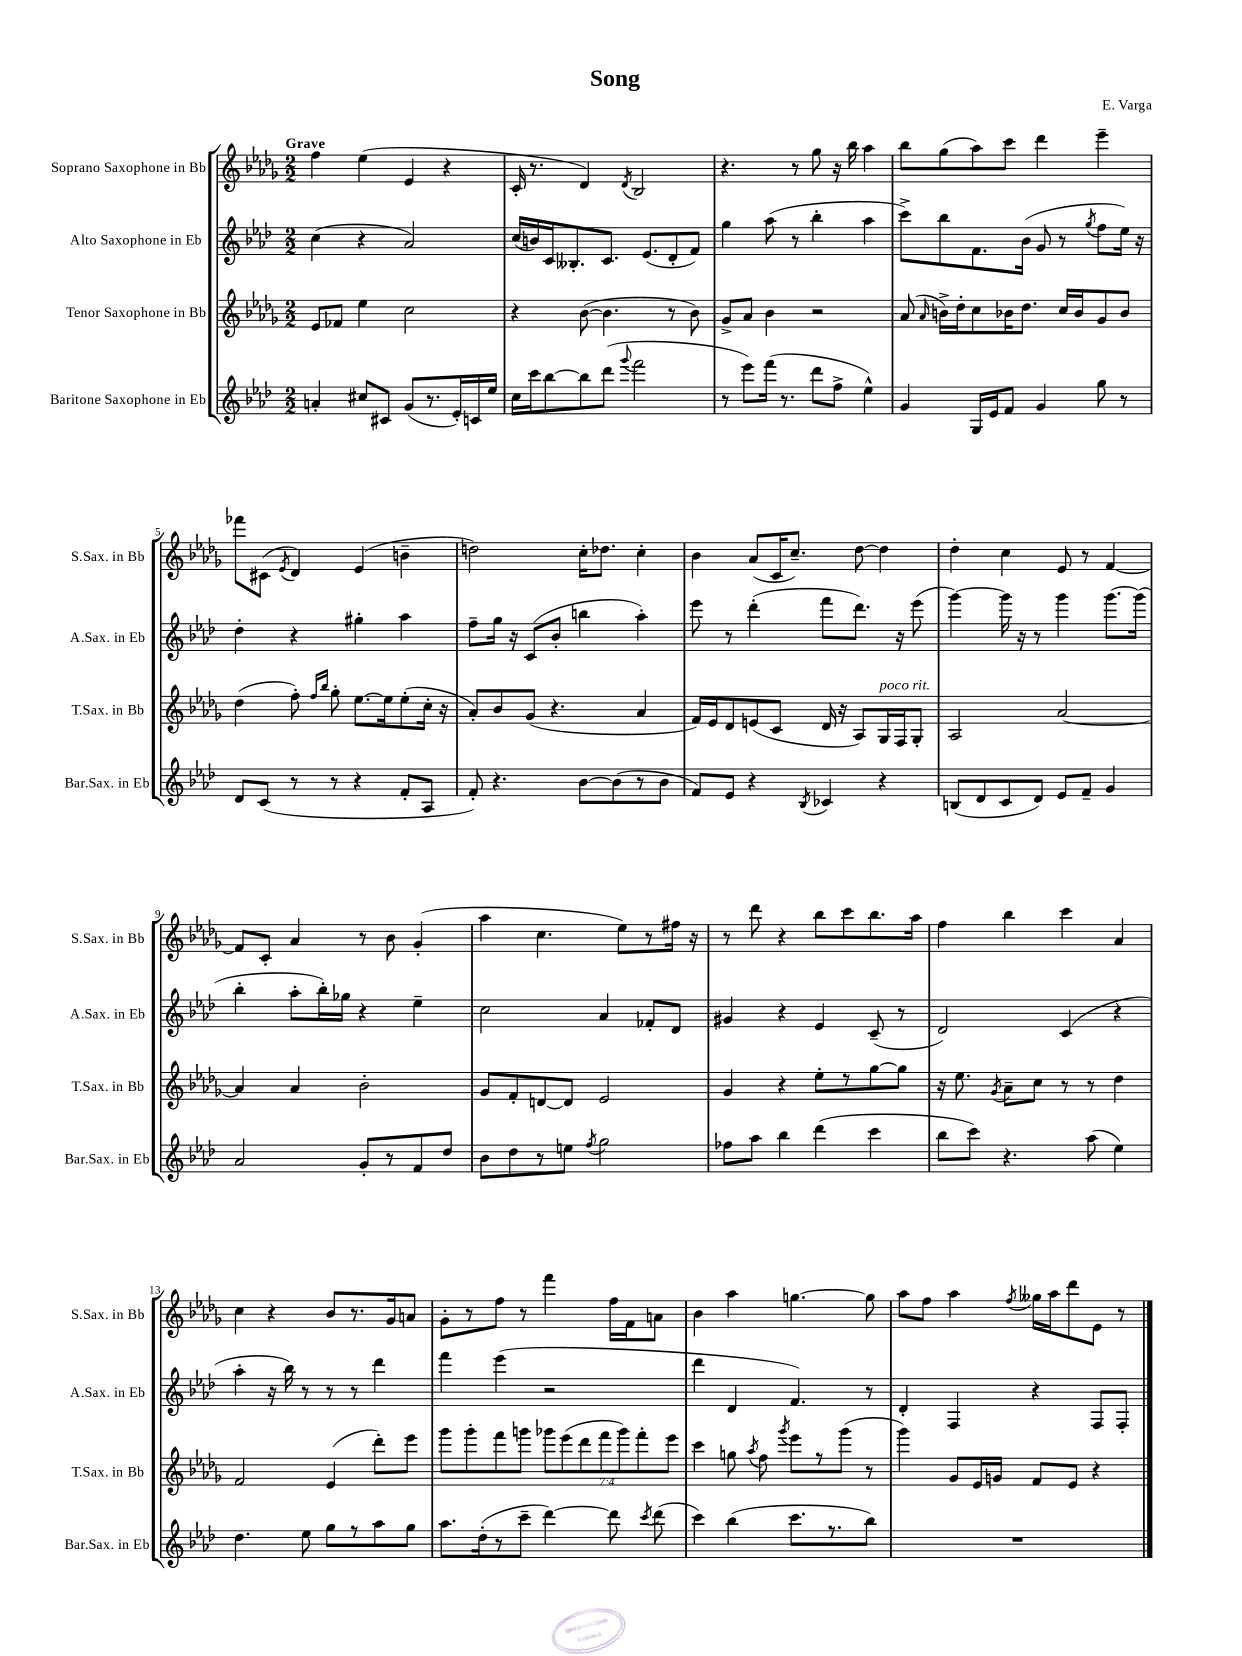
\header { title = "Song" composer = "E. Varga" }
<<
\new StaffGroup <<
\new Staff = "s0" \with { instrumentName = "Soprano Saxophone in Bb" shortInstrumentName = "S.Sax. in Bb" } {
    \clef treble \key des \major \numericTimeSignature \time 2/2 \tempo "Grave"
    \autoBeamOff f''4 ees''4( ees'4 r4 |
    c'16-. r8. des'4) \acciaccatura { des'8 } bes2 |
    r4. r8 ges''8 r16 bes''16 aes''4 |
    bes''8[ ges''8( aes''8) c'''8] des'''4 ees'''4-- |
    fes'''8[ cis'8]( \acciaccatura { ees'8 } des'4) ees'4( b'4-- |
    d''2) c''16[-. des''8.] c''4-. |
    bes'4 aes'8[( c'16 c''8.]--) des''8~ des''4 |
    des''4-. c''4 ees'8 r8 f'4~ |
    f'8[ c'8]-. aes'4 r8 bes'8 ges'4-.( |
    aes''4 c''4. ees''8[) r8 fis''16] r16 |
    r8 des'''8 r4 bes''8[ c'''8 bes''8. aes''16] |
    f''4 bes''4 c'''4 aes'4 |
    c''4 r4 bes'8[ r8. ges'16 a'8] |
    ges'8[-. r8 f''8] r8 f'''4 f''16[ f'16 a'8] |
    bes'4 aes''4 g''4.~ g''8 |
    aes''8[ f''8] aes''4 \acciaccatura { f''8 } geses''16[ aes''16 des'''8 ees'8] r8 \bar "|." |
}
\new Staff = "s1" \with { instrumentName = "Alto Saxophone in Eb" shortInstrumentName = "A.Sax. in Eb" } {
    \clef treble \key aes \major \numericTimeSignature \time 2/2
    \autoBeamOff c''4( r4 aes'2) |
    c''16[( b'16) c'16 beses8.-. c'8.] ees'8.[( des'8-. f'8]) |
    g''4 aes''8( r8 bes''4-. aes''4 |
    c'''8[->) bes''8 f'8. bes'16]( g'8 r8 \acciaccatura { g''8 } f''8[ ees''16]) r16 |
    des''4-. r4 gis''4-. aes''4 |
    f''8[-- g''16] r16 c'8[( bes'8]-. b''4 aes''4-.) |
    ees'''8 r8 des'''4-.( f'''8[ des'''8.]) r16 ees'''8( |
    g'''4~) g'''16 r16 r8 g'''4 g'''8.[~ g'''16]( |
    bes''4-. aes''8[-. bes''16-.) ges''16] r4 ees''4-- |
    c''2 aes'4 fes'8[-. des'8] |
    gis'4 r4 ees'4 c'8--( r8 |
    des'2) c'4( r4 |
    aes''4-. r16 bes''16) r8 r8 r8 des'''4 |
    f'''4 ees'''4( r2 |
    des'''4 des'4 f'4.) r8 |
    des'4-. f4 r4 f8[ f8]-. \bar "|." |
}
\new Staff = "s2" \with { instrumentName = "Tenor Saxophone in Bb" shortInstrumentName = "T.Sax. in Bb" } {
    \clef treble \key des \major \numericTimeSignature \time 2/2 \override Staff.TupletNumber.text = #tuplet-number::calc-fraction-text
    \autoBeamOff ees'8[ fes'8] ees''4 c''2 |
    r4 bes'8~( bes'4. r8 bes'8) |
    ges'8[-> aes'8] bes'4 r2 |
    aes'8( \grace { aes'16 } b'16[->) des''16-. c''8 bes'16 des''8.] c''16[ bes'16 ges'8 bes'8] |
    des''4( f''8-.) \grace { f''16[ bes''16] } ges''8-. ees''8.[~ ees''16 ees''8-.( c''16]-. r16 |
    aes'8[-.) bes'8 ges'8]( r4. aes'4 |
    f'16[) ees'16 des'8 e'8( c'8] des'16 r16 aes8[) ges16^\markup { \italic "poco rit." } f16 ges8]-. |
    aes2 aes'2~ |
    aes'4 aes'4 bes'2-. |
    ges'8[ f'8-. d'8~ d'8] ees'2 |
    ges'4 r4 ees''8[-. r8 ges''8~ ges''8] |
    r16 ees''8. \acciaccatura { ges'8 } aes'8[-- c''8] r8 r8 des''4 |
    f'2 ees'4( des'''8[-.) ees'''8] |
    ges'''8[ ges'''8-. f'''8 g'''8] \tuplet 7/4 { ges'''8[ ees'''8( des'''8 f'''8 ges'''8) f'''8-. ees'''8] } |
    c'''4 g''8 \acciaccatura { aes''8 } f''8 \acciaccatura { ges'''8 } ees'''8[ r8 ges'''8]( r8 |
    ges'''4) ges'8[ ees'16 g'16] f'8[ ees'8] r4 \bar "|." |
}
\new Staff = "s3" \with { instrumentName = "Baritone Saxophone in Eb" shortInstrumentName = "Bar.Sax. in Eb" } {
    \clef treble \key aes \major \numericTimeSignature \time 2/2
    \autoBeamOff a'4-. cis''8[ cis'8] g'8[( r8. ees'16-.) c'16 ees''16] |
    c''16[ c'''16 bes''8~ bes''8 des'''8]( \appoggiatura { g'''8 } f'''2 |
    r8 ees'''8[) f'''16]( r8. des'''8[ f''8]-> ees''4-^) |
    g'4 g16[ ees'16 f'8] g'4 g''8 r8 |
    des'8[ c'8]( r8 r8 r4 f'8[-. aes8] |
    f'8-.) r4. bes'8[~ bes'8( r8 bes'8] |
    f'8[) ees'8] r4 \acciaccatura { bes8 } ces'4 r4 |
    b8[( des'8 c'8 des'8]) ees'8[ f'8]-- g'4 |
    aes'2 g'8[-. r8 f'8 des''8] |
    bes'8[ des''8 r8 e''8] \acciaccatura { f''8 } g''2 |
    fes''8[ aes''8] bes''4 des'''4( c'''4 |
    bes''8[ c'''8]) r4. aes''8( ees''4) |
    des''4. ees''8 g''8[ r8 aes''8 g''8] |
    aes''8.[ des''16-.( r8 c'''8]-- des'''4~) des'''8 \acciaccatura { c'''8 } des'''8( |
    c'''4) bes''4( c'''8.[ r8. bes''8]) |
    R1 \bar "|." |
}
>>
>>
